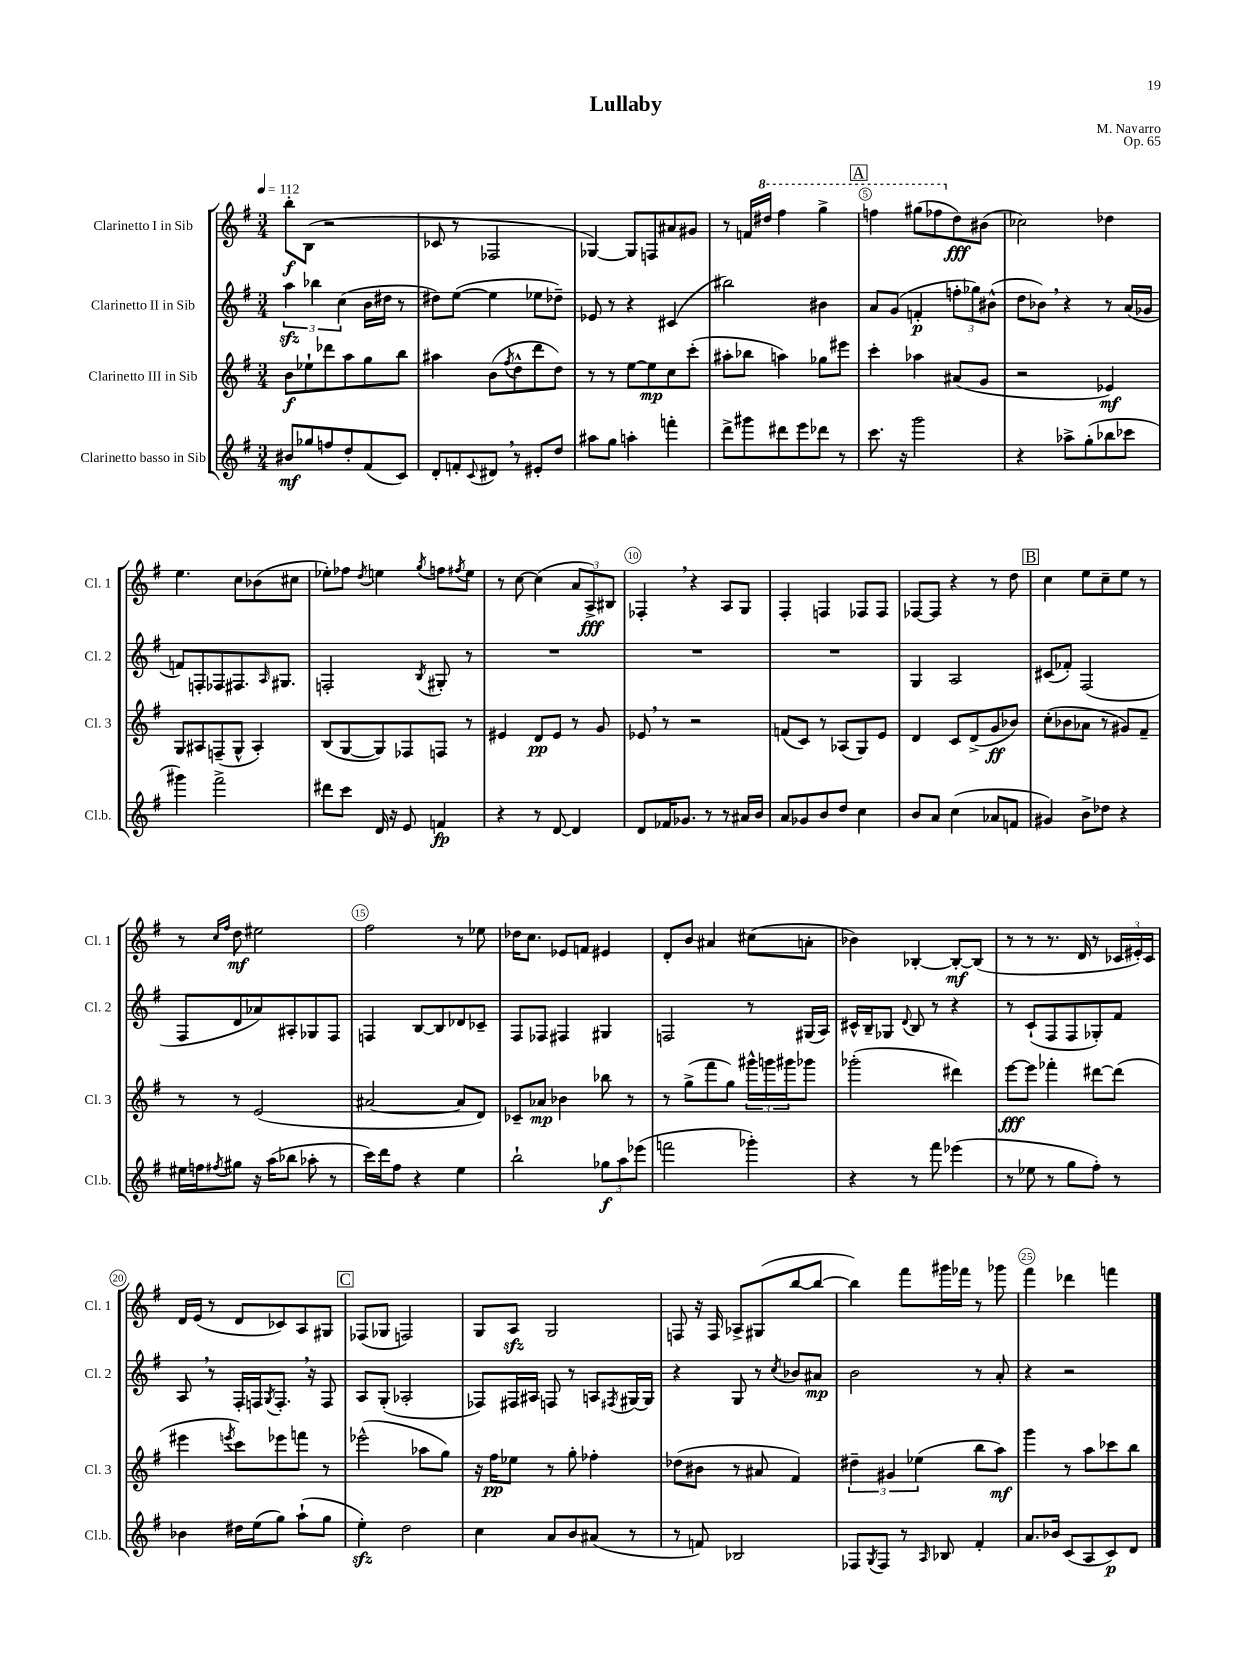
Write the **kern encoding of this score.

**kern	**kern	**kern	**kern
*staff4	*staff3	*staff2	*staff1
*clefG2	*clefG2	*clefG2	*clefG2
*k[f#]	*k[f#]	*k[f#]	*k[f#]
*M3/4	*M3/4	*M3/4	*M3/4
*MM112	*MM112	*MM112	*MM112
8b#	8b	6aa	8bb'
8gg-	8ee-`	.	(8B
.	.	6bb-	.
8ff	8ddd-	.	2r
.	.	(6cc	.
8dd'	8aa	.	.
(8f#	8gg	16b	.
.	.	16dd#	.
8c)	8bb	8r	.
=	=	=	=
8d'	4aa#	8dd#)	8c-
8f'	.	([8ee	8r
8qqc	.	.	.
8d#	(8b	4ee]	2F-
.	8qff#	.	.
8r	8dd^^	.	.
8e#'	8ddd	8ee-	.
8dd	8dd)	8dd-~)	.
=	=	=	=
8aa#	8r	8e-	[4G-)
8gg	8r	8r	.
4aa'	[8ee	4r	8G-]
.	8ee]	.	8F
4fff'	8cc	(4c#	8a#
.	(8ccc'	.	8g#
=	=	=	=
8ddd^	8aa#'	2bb#)	8r
8ggg#	8bb-	.	16f
.	.	.	16ddd#
8ddd#	4aa)	.	4fff#
8eee	.	.	.
8ddd-	8gg-	4b#	4ggg^
8r	8eee#	.	.
=	=	=	=
8.ccc	4ccc'	8a	4fff
.	.	(8g	.
16r	.	.	.
2ggg	4aa-	4f'	(8ggg#
.	.	.	8fff-
.	(8a#	12ff'	8dd)
.	.	12gg-)	.
.	8g	.	(8b#
.	.	(12b#^^	.
=	=	=	=
4r	2r	8dd	2cc-)
.	.	8b-)	.
8aa-^	.	4r	.
(8gg'	.	.	.
8bb-	4e-)	8r	4dd-
8ccc-	.	(16a	.
.	.	16g-	.
=	=	=	=
4ggg#)	8G	8f)	4.ee
.	8A#	8F'	.
2fff#^	(8F~	8F-	.
.	8G^^	8.F#	8cc
.	4A#')	.	(8b-
.	.	16qqA	.
.	.	8.G#	.
.	.	.	8cc#
=	=	=	=
8ddd#	(8B	2F'	8ee-')
8ccc	[8G	.	8ff-
.	.	.	8qdd
16d	8G])	.	4ee
16r	.	.	.
8e	8F-	.	.
.	.	8qB	8qgg
4f	8F	8G#'	8ff
.	.	.	8qff#
.	8r	8r	8ee
=	=	=	=
4r	4e#	2.r	8r
.	.	.	[8cc
8r	8d	.	(4cc]
[8d	8e#	.	.
4d]	8r	.	12a
.	.	.	12A^)
.	8g	.	.
.	.	.	12B#
=	=	=	=
8d	8e-	2.r	4F-'
16f-	8r	.	.
8.g-	.	.	.
.	2r	.	4r
8r	.	.	.
8r	.	.	8A
16a#	.	.	8G
16b	.	.	.
=	=	=	=
8a	(8f	2.r	4F#'
8g-	8c)	.	.
8b	8r	.	4F
8dd	(8A-	.	.
4cc	8G)	.	8F-
.	8e	.	8F-
=	=	=	=
8b	4d	4G	[8F-
8a	.	.	8F-]
(4cc	8c	2A	4r
.	(8d^	.	.
8a-	8g	.	8r
8f	8b-)	.	8dd
=	=	=	=
4g#)	(8cc'	(8c#	4cc
.	8b-	8f-')	.
8b^	8a-	(2F#	8ee
8dd-	8r	.	8cc~
4r	8g#)	.	8ee
.	8f#~	.	8r
=	=	=	=
16ee#	8r	8F#	8r
16ff	.	.	.
.	.	.	16qqcc
8qff#	.	.	16qqff#
8gg#	8r	8d	8dd
16r	(2e	8a-)	2ee#
(16aa	.	.	.
8bb-	.	8A#'	.
8aa-'	.	8G-	.
8r	.	8F#	.
=	=	=	=
16ccc)	[2a#	4F	2ff#
16ddd	.	.	.
8ff#	.	.	.
4r	.	[8B	.
.	.	8B]	.
4ee	8a#]	8d-	8r
.	8d)	8c-~	8ee-
=	=	=	=
2bb`	8c-~	8F#	16dd-
.	.	.	8.cc
.	8a-	8F-	.
.	4b-	4F#	8e-
.	.	.	8f
12gg-	8bb-	4G#	4e#
12aa	.	.	.
.	8r	.	.
(12eee-	.	.	.
=	=	=	=
2fff	8r	2F	8d'
.	(8gg^	.	8b
.	8fff#	.	4a#
.	8gg)	.	.
4ggg-')	24ggg#^^	8r	(8cc#
.	24ggg	.	.
.	24ggg#	.	.
.	8ggg-	(16G#	8a'
.	.	16A)	.
=	=	=	=
4r	(2ggg-'	16c#^^	4b-)
.	.	16B~	.
.	.	8G-	.
.	.	8qqd	.
8r	.	8B	[4B-'
8fff#	.	8r	.
(4eee-	4ddd#)	4r	8B-'_
.	.	.	(8B-]
=	=	=	=
8r	[8eee	8r	8r
8ee-	8eee]	(8c`	8r
8r	4fff-'	8F#	8.r
8gg	.	8F#	.
.	.	.	16d
8ff#')	[8ddd#	8G-')	8r
8r	(8ddd#]	8f#	24c-
.	.	.	24e#')
.	.	.	24c-
=	=	=	=
4b-	4eee#	8A	16d
.	.	.	(16e
.	.	8r	8r
.	8qeee	.	.
16dd#	8ccc)	16F#'	8d
(16ee	.	16F	.
.	.	8qG	.
8gg)	8eee-	8.F'	8c-)
(8aa`	8fff	.	8A
.	.	16r	.
8gg	8r	8F	8G#
=	=	=	=
4ee')	(2eee-^^	8A	(8F-
.	.	(8G'	8G-
2dd	.	2A-'	2F)
.	8aa-	.	.
.	8gg)	.	.
=	=	=	=
4cc	16r	8F-)	8G
.	16ff#	.	.
.	8ee-	16F#	8A
.	.	16A#	.
8a	8r	8F	2G
8b	8gg'	8r	.
(8a#	4ff-'	8A	.
.	.	8qF#	.
8r	.	[16G#	.
.	.	16G#]	.
=	=	=	=
8r	(8dd-	4r	8F
8f)	8b#	.	16r
.	.	.	16F
2B-	8r	8G	8A-^
.	8a#	8r	(8G#
.	.	8qcc	.
.	4f#)	8b-	[8bb
.	.	8a#	8bb_
=	=	=	=
8F-	6dd#~	2b	4bb])
8qG	.	.	.
8F-	.	.	.
.	6g#	.	.
8r	.	.	8fff#
.	(6ee-	.	.
16qqA	.	.	.
8B-	.	.	16ggg#
.	.	.	16fff-
4f#'	8bb	8r	8r
.	8aa)	8a'	8ggg-
=	=	=	=
8.a	4ggg	4r	4fff#
16b-	.	.	.
(8c	8r	2r	4ddd-
8A	8aa	.	.
8c)	8ccc-	.	4fff
8d	8bb	.	.
==	==	==	==
*-	*-	*-	*-
